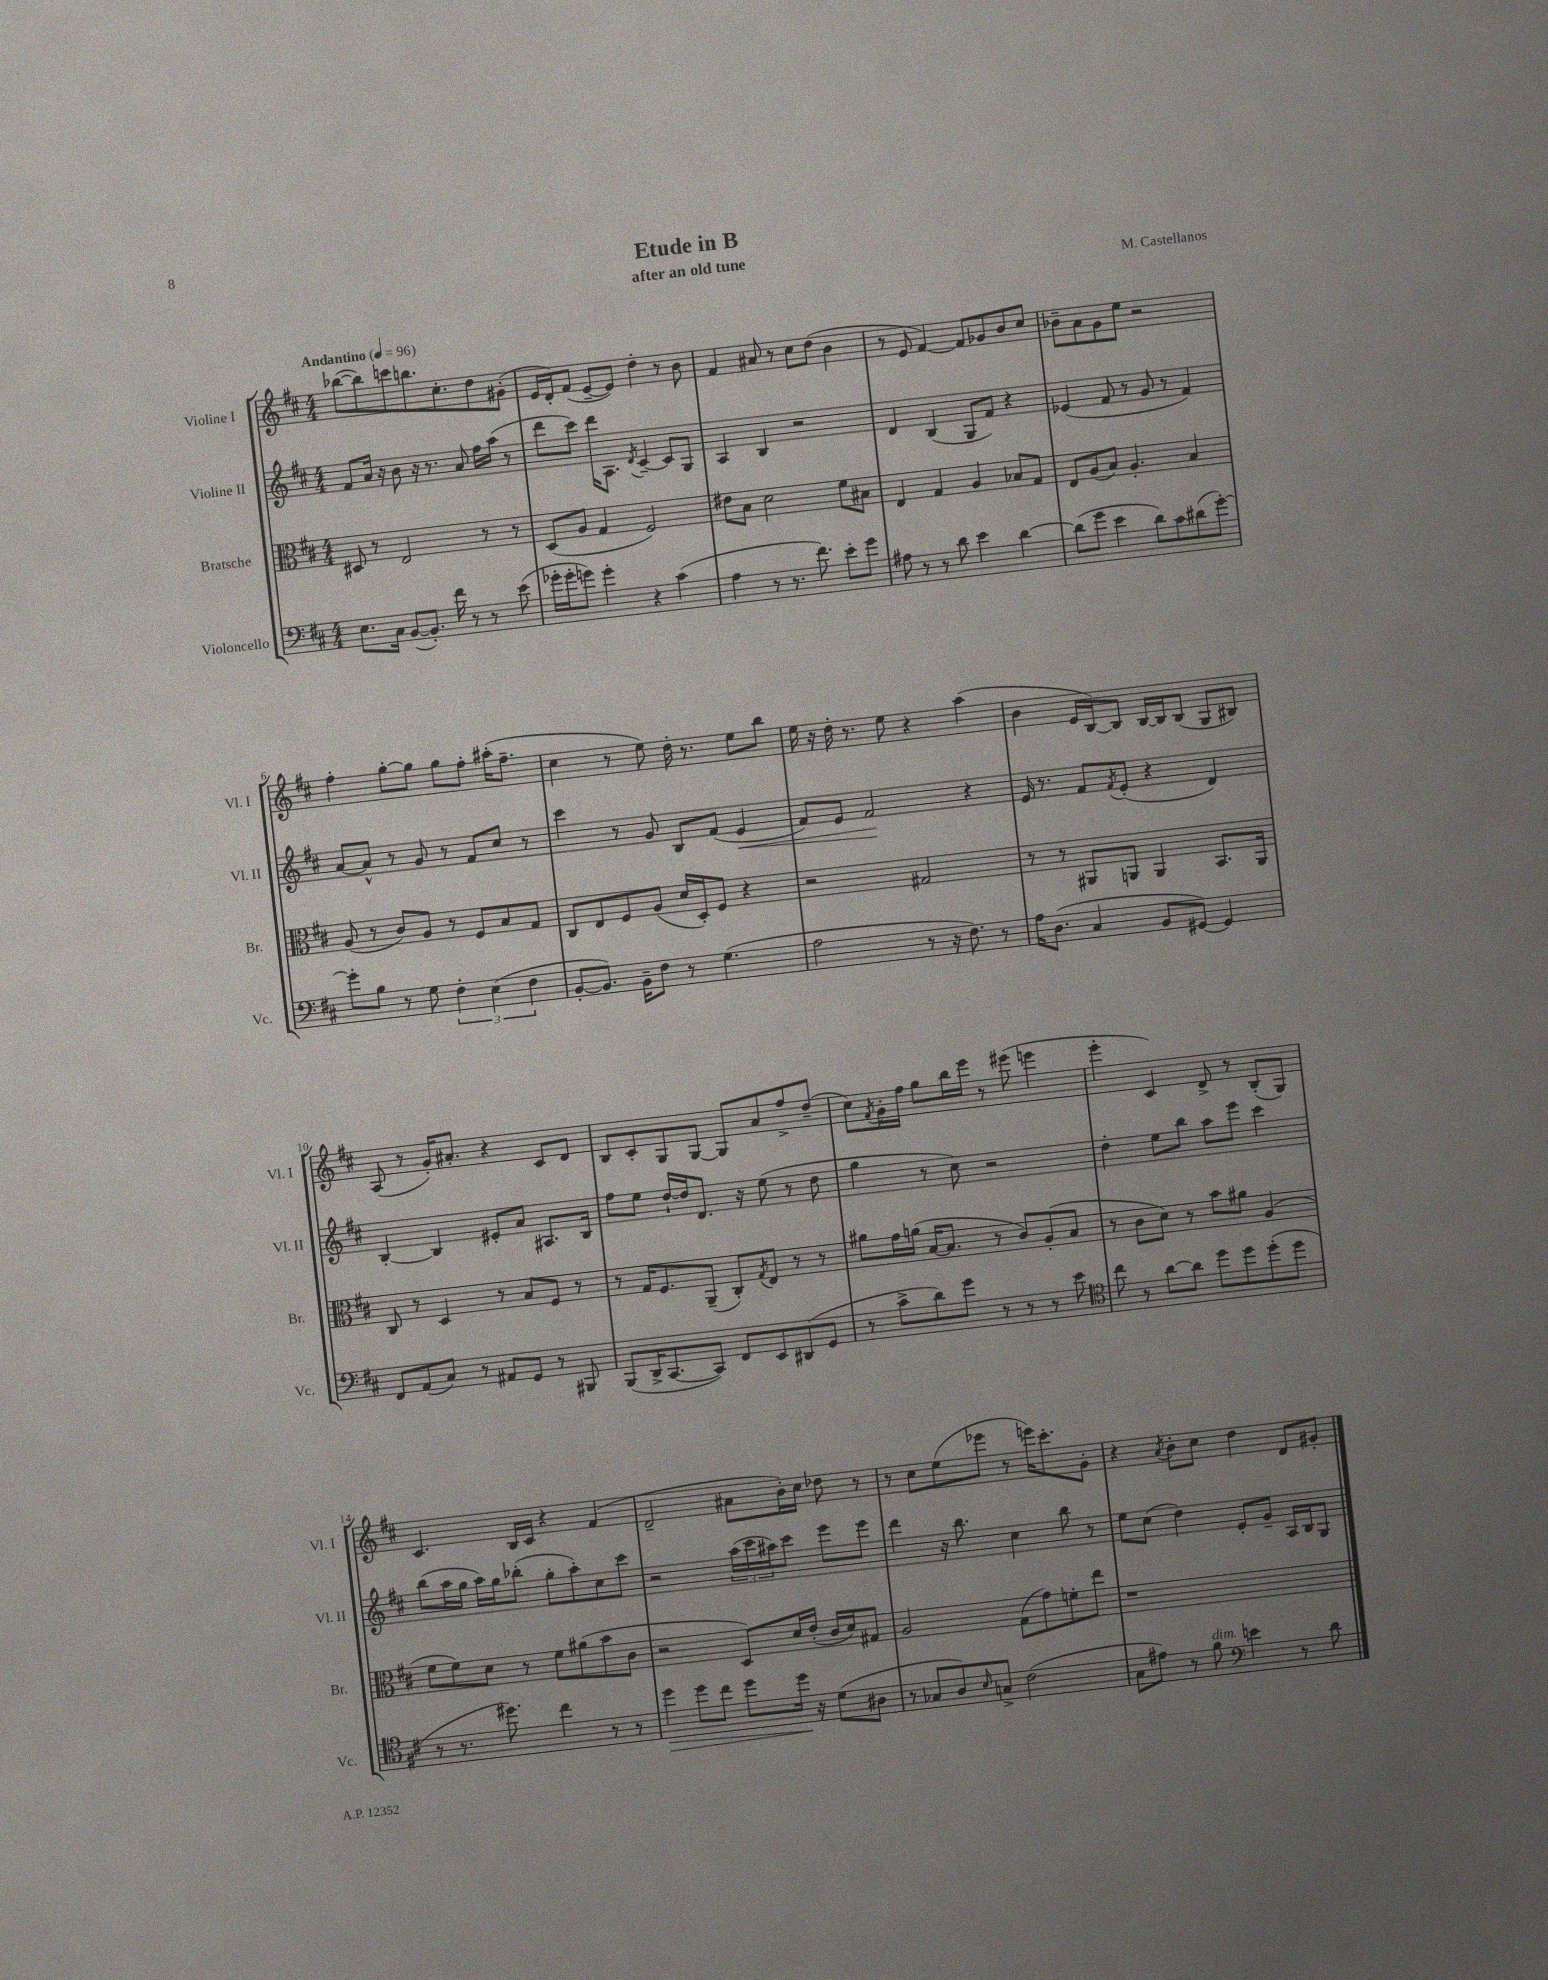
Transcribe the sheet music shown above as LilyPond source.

\header { title = "Etude in B" composer = "M. Castellanos" subtitle = "after an old tune" }
<<
\new StaffGroup <<
\new Staff = "s0" \with { instrumentName = "Violine I" shortInstrumentName = "Vl. I" } {
    \clef treble \key d \major \numericTimeSignature \time 4/4 \tempo "Andantino" 4 = 96
    bes''8~( bes''8) c'''8 b''8. cis''8.-. d''8 gis'8-.( |
    e'16 d'16-.) fis'8( e'8~-- e'8) d''4-. r8 b'8 |
    fis'4 ais'8 r8 cis''8 d''8( b'4 |
    r8 e'8 fis'4~) fis'8 ges'8 b'8 cis''8 |
    bes'8-- a'8 g'8 e''8 r2 |
    fis''4-. g''8~-. g''8 g''8 fis''8-. ais''16-.( fis''8.-- |
    cis''4 r8 e''8) d''16-. r8. e''8 b''8 |
    e''16 r16 d''16-. r8. e''8 r4 a''4( |
    b'4 e'16 b16~) b8 b16~ b16 b8( g8 bis8) |
    a8( r8 g'16-.) ais'8.-. r4 cis'8 d'8 |
    b8 cis'8-. g8 g8~ g8 a'8 fis''8-> d''8--( |
    cis''8) \acciaccatura { fis'8 } g'16-. fis''16 g''8 b''16 e'''16 r8 eis'''8( e'''4 |
    e'''4-. cis'4) d'8-> r8 b8-.( g8) |
    cis'4. b16 cis'16 r4 fis'4( |
    d'2-- ais'8 b'16-.) cis''16 des''8 r8 |
    r8 cis''8 e''8( ees'''8 r8 e'''16) cis'''8.-. g'8-. |
    r4 \acciaccatura { a'8 } b'8-. cis''8 d''4 d'8 gis'8-. \bar "|." |
}
\new Staff = "s1" \with { instrumentName = "Violine II" shortInstrumentName = "Vl. II" } {
    \clef treble \key d \major \numericTimeSignature \time 4/4
    fis'8 a'16 r16 b'8 r16 r8. a'8 fis''16 a''16( r8 |
    d'''8 cis'''8) d'''16 a8. \acciaccatura { d'8 } cis'4~-- cis'8 g8 |
    a4 b4 r2 |
    d'4 b4( g8 fis'8) r4 |
    ees'4( fis'8 r8 g'8 r8 fis'4) |
    a'8~ a'8-^ r8 g'8 r8 fis'8 cis''8 r8 |
    cis'''4 r8 g'8 b8 fis'8( e'4\< |
    fis'8) e'8 fis'2\! r4 |
    e'16 r8. fis'8 \acciaccatura { fis'8 } e'8-.( r4 d'4) |
    b4~-. b4 eis'8-. a'8 ais8. b16 |
    fis''8 e''8 d''16~-! d''16 d'8. r16 e''8( r8 d''8 |
    g''4 r8 cis''8) r2 |
    d''4-. e''8 b''8 a''8 e'''8 cis'''4 |
    b''8( a''16 g''16 a''16) g''16 bes''8-.( g''8-. a''8-.) cis''8 cis'''8 |
    r2 \tuplet 3/2 { a''16( cis'''16 ais''16) } cis'''8 e'''8 e'''8 |
    d'''4 r16 b''8. cis''4 b''8 r8 |
    e''8 cis''8( d''4) e'8-. g'8-- a16 b16 g8 \bar "|." |
}
\new Staff = "s2" \with { instrumentName = "Bratsche" shortInstrumentName = "Br." } {
    \clef alto \key d \major \numericTimeSignature \time 4/4
    dis8 r8 e2 r8 r8 |
    d8( a8 g4 fis2) |
    eis'8 b8 d'2 fis'8 bis8 |
    e4 g4 a4 bes8 g8 |
    e8 a8( b8) a4.-. b4 |
    a8( r8 cis'8) a8 r8 fis8 b8 g8 |
    cis8 e8 fis8 a8( d'16 d16-.) fis8 r4 |
    r2 gis2 |
    r8 r8 ais,8 a,8 a,4 b,8. a,16 |
    cis8 r8 d4 r8 b8 fis8 r8 |
    r8 g16 fis8. a,8--( cis8-.) \acciaccatura { g8 } e8 r8 r8 |
    ais'8 g'16 a'16( b16~ b8. r8 cis'8) a8-.( b8 |
    r8 cis'8 d'8) r8 b'8 ais'8 a4( |
    fis'8 fis'8) d'8 r8 fis'8 ais'8( b'8 cis'8 |
    r2 d8) d'16 e'16-.( cis'16 d'16) gis8 |
    a2 g8( g'8) f'8-. e''8 |
    r1 \bar "|." |
}
\new Staff = "s3" \with { instrumentName = "Violoncello" shortInstrumentName = "Vc." } {
    \clef bass \key d \major \numericTimeSignature \time 4/4
    e8. cis16 b,8~( b,8.-.) fis'16 r8 r8 e'8( |
    ges'16-. ges'16-. g'8) g'4-. r4 cis'4( |
    a4 r8 r8. fis'8.) e'8-. g'8 |
    ais8 r8 r8 d'8 e'4 d'4~ |
    d'8( g'8 e'4 d'8) cis'8 dis'8( g'8~-.) |
    g'8-. b8 r8 g8 \tuplet 3/2 { fis4-. e4( fis4 } |
    b,8~-. b,8.) b,16-- fis8 r8 g4.( |
    a2 r8 r16 fis8.) r8 |
    a16 d8.( cis4 b,8 gis,8~) gis,4 |
    fis,8 a,8( cis8) r8 ais,8 g,8 r8 bis,,8 |
    b,,8( d,16-> cis,8.~ cis,8) fis,8 e,8 dis,8( g,8 |
    r8 cis'8-> d'8) g'8 r8 r8 r8 e'8 |
    \clef tenor cis''8 r8 a'8~ a'8 d''8 d''8 d''8-.( d''8 |
    r8 r8. dis''8.) cis''4 r8 r8 |
    d''4\> d''8 cis''8 d''8 d''16\! r16 d'8( ais8 |
    r8 ges8 a8) \grace { b16 } g8-> cis'2( |
    g8 eis'8) r8 fis'8^\markup { \italic "dim." } \clef bass e'4 r8 d'8 \bar "|." |
}
>>
>>
